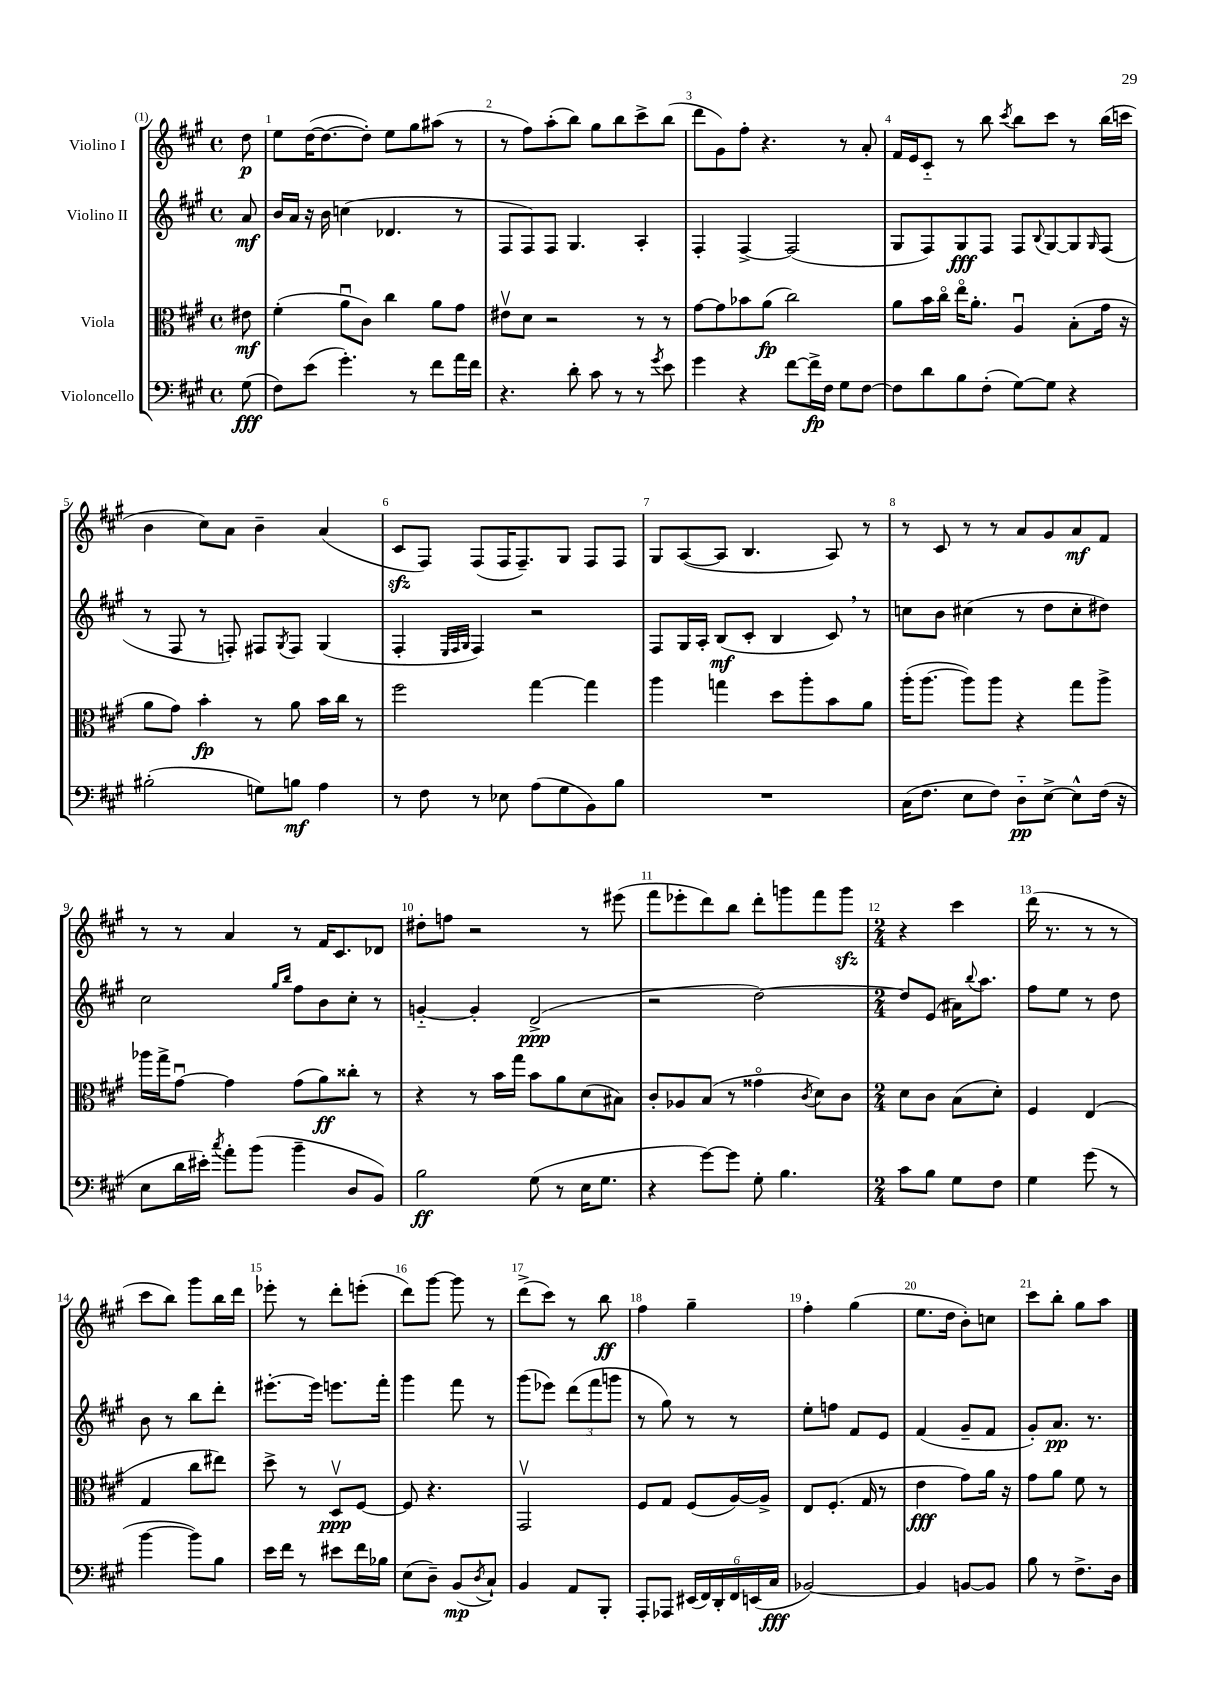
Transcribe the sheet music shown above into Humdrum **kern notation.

**kern	**kern	**kern	**kern
*staff4	*staff3	*staff2	*staff1
*clefF4	*clefC3	*clefG2	*clefG2
*k[f#c#g#]	*k[f#c#g#]	*k[f#c#g#]	*k[f#c#g#]
*M4/4	*M4/4	*M4/4	*M4/4
*met(c)	*met(c)	*met(c)	*met(c)
(8G#\	8e#\	8a/	8dd\
=	=	=	=
8F#\L)	(4f#'\	16b/LL	8ee\L
.	.	16a/JJ	.
(8e\J	.	16r	([16dd\K
.	.	16b\	8.dd\_
4.g#'\)	8au\L	(4cc\	.
.	8c#\J)	.	8dd'\]J)
.	4cc#\	4.d-/	8ee\L
8r	.	.	8gg#\
8f#\L	8a\L	.	(8aa#\J
16a\L	8g#\J	8r	8r
16f#\JJ	.	.	.
=	=	=	=
4.r	8e#v\L	8F#/L	8r
.	8d\J	8F#/)	8ff#\L)
.	2r	8F#/J	(8aa'\
8d'\	.	4.G#/	8bb\J)
8c#\	.	.	8gg#\L
8r	.	.	8bb\
8r	8r	4A'/	8ccc#^\
8qg#/	.	.	.
8e\	8r	.	(8bb\J
=	=	=	=
4g#\	[8g#\L	4F#'/	8ddd\L
.	8g#\]	.	8g#\)
4r	8b-\	[4F#^/	8ff#'\J
.	(8a\J	.	4.r
[8f#\L	2cc#\)	(2F#/]	.
16f#^\]L	.	.	.
16F#\JJ	.	.	.
8G#\L	.	.	8r
[8F#\J	.	.	8a'/
=	=	=	=
8F#\]L	8a\L	8G#/L	16f#/LL
.	.	.	16e/J
8d\	16b\L	8F#/)	8c#'~/J
.	16cc#o\JJ	.	.
8B\	16eeo\LK	8G#/	8r
.	8.a'\J	.	.
(8F#'\J	.	8F#/J	8bb\
.	.	.	8qccc#/
[8G#\L)	4Au/	8F#/L	8bb\L
.	.	8qqB/	.
8G#\]J	.	[8G#/	8ccc#\J
4r	(8B'\L	8G#/]	8r
.	.	16qqG#/	.
.	16g#\Jk	(8F#/J	(16bb\LL
.	16r	.	16ccc\JJ
=	=	=	=
(2B#'\	8a\L	8r	4b\
.	8g#\J)	8F#/	.
.	4b'\	8r	8cc#\L)
.	.	8F'/)	8a\J
8G\L)	8r	8F#/L	4b~\
.	.	8qG#/	.
8B\J	8a\	8F#/J	.
4A\	16b\LL	(4G#/	(4a/
.	16cc#\JJ	.	.
.	8r	.	.
=	=	=	=
8r	2ff#\	4F#'/	8c#/L
8F#\	.	.	8F#/J)
.	.	32qqE/LLL	.
.	.	32qqF#/	.
.	.	32qqG#/JJJ	.
8r	.	4F#/)	(8F#/L
8E-\	.	.	16F#/K
.	.	.	8.F#~/)
(8A\L	[4gg#\	2r	.
8G#\	.	.	8G#/J
8BB\)	4gg#\]	.	8F#/L
8B\J	.	.	8F#/J
=	=	=	=
1r	4aa\	8F#/L	8G#/L
.	.	16G#/L	([8A/
.	.	16A'/JJ	.
.	4gg\	(8B/L	8A/]J
.	.	8c#'/J	4.B/
.	8dd\L	4B/	.
.	8aa'\	.	.
.	8b\	8c#/)	8A/)
.	8a\J	8r	8r
=	=	=	=
(16C#\LK	(16aa'\LK	8cc\L	8r
8.F#\J	[8.aa\J	.	.
.	.	8b\J	8c#/
8E\L	8aa\]L)	(4cc#\	8r
8F#\J)	8aa\J	.	8r
8D'~\L	4r	8r	8a/L
[8E^\J	.	8dd\L	8g#/
8E^^\]L	8gg#\L	8cc#'\	8a/
(16F#\Jk	8aa^\J	8dd#\J)	8f#/J
16r	.	.	.
=	=	=	=
8E\L	16aa-\LL	2cc#\	8r
.	16gg#^\J	.	.
16d\L	[8g#u\J	.	8r
16e#'\JJ)	.	.	.
8qcc#/	.	.	.
8a'\L	4g#\]	.	4a/
(8b\J	.	.	.
.	.	16qqgg#/LL	.
.	.	16qqbb/JJ	.
4b~\	(8g#\L	8ff#\L	8r
.	8a\)	8b\	16f#/LK
.	.	.	8.c#/
8D/L	8cc##'\J	8cc#'\J	.
8BB/J)	8r	8r	8d-/J
=	=	=	=
2B\	4r	[4g'~/	8dd#'\L
.	.	.	8ff\J
.	8r	4g'/]	2r
.	16b\LL	.	.
.	16gg#\JJ	.	.
(8G#\	8b\L	(2d^/	.
8r	8a\	.	.
16E\LK	(8d\	.	8r
8.G#\J	.	.	.
.	8B#\J)	.	(8eee#\
=	=	=	=
4r	8c#'/L	2r	8fff#\L
.	8A-/	.	8eee-'\
[8g#\L)	(8B/J	.	8ddd\)
8g#\]J	8r	.	8bb\J
8G#'\	4g##o\	[2dd\)	8ddd'\L
4.B\	.	.	8ggg\
.	8qc#/	.	.
.	8d\L)	.	8fff#\
.	8c#\J	.	8ggg\J
=	=	=	=
*M2/4	*M2/4	*M2/4	*M2/4
8c#\L	8d\L	8dd/]L	4r
8B\J	8c#\J	(8e/J	.
8G#\L	(8B\L	16a#\LK)	4ccc#\
.	.	8qqbb/	.
.	.	8.aa\J	.
8F#\J	8d'\J)	.	.
=	=	=	=
4G#\	4F#/	8ff#\L	(16ddd\
.	.	.	8.r
.	.	8ee\J	.
(8g#\	(4E/	8r	8r
8r	.	8dd\	8r
=	=	=	=
[4b\	4G#/	8b\	8ccc#\L
.	.	8r	8bb\J)
8b\]L)	8cc#\L	8bb\L	8ggg#\L
8B\J	8ee#\J)	8ddd'\J	16bb\L
.	.	.	16ddd\JJ
=	=	=	=
16e\LL	8dd^\	[8.eee#'\L	8eee-'\
16f#\JJ	.	.	.
8r	8r	.	8r
.	.	16eee#\]Jk	.
8e#\L	8Dv/L	8.eee\L	8ddd'\L
16f#\L	[8F#/J	.	(8eee'\J
16B-\JJ	.	16fff#'\Jk	.
=	=	=	=
(8E\L	8F#/]	4ggg#\	8ddd\L)
8D~\J)	4.r	.	[8ggg#\J
(8BB/L	.	8fff#\	8ggg#\]
8qD/	.	.	.
8C#`/J)	.	8r	8r
=	=	=	=
4BB/	2GG#v/	(8ggg#\L	(8ddd^\L
.	.	8eee-\J)	8ccc#\J)
8AA/L	.	(12ddd\L	8r
.	.	12fff#\	.
8BBB'/J	.	.	8bb\
.	.	12ggg\J	.
=	=	=	=
8AAA'/L	8F#/L	8r	4ff#\
8AAA-/J	8G#/J	8gg#\)	.
(24EE#/LL	(8F#/L	8r	4gg#~\
24FF#/)	.	.	.
24DD'/	.	.	.
24FF#/	[16A/L)	8r	.
(24EE/	.	.	.
.	16A^/]JJ	.	.
24C#/JJ	.	.	.
=	=	=	=
[2BB-/)	8E/L	8ee'\L	4ff#'\
.	(8.F#'/J	8ff\J	.
.	.	8f#/L	(4gg#\
.	16G#/	.	.
.	8r	8e/J	.
=	=	=	=
4BB-/]	4e\	(4f#/	8.ee\L
.	.	.	16dd\Jk
[8BB/L	8g#\L)	8g#~/L	8b'\L)
8BB/]J	16a\Jk	8f#/J	8cc\J
.	16r	.	.
=	=	=	=
8B\	8g#\L	8g#'/L)	8ccc#\L
8r	8a\J	8.a/J	8bb'\J
8.F#^\L	8f#\	.	8gg#\L
.	.	8.r	.
.	8r	.	8aa\J
16D\Jk	.	.	.
==	==	==	==
*-	*-	*-	*-
